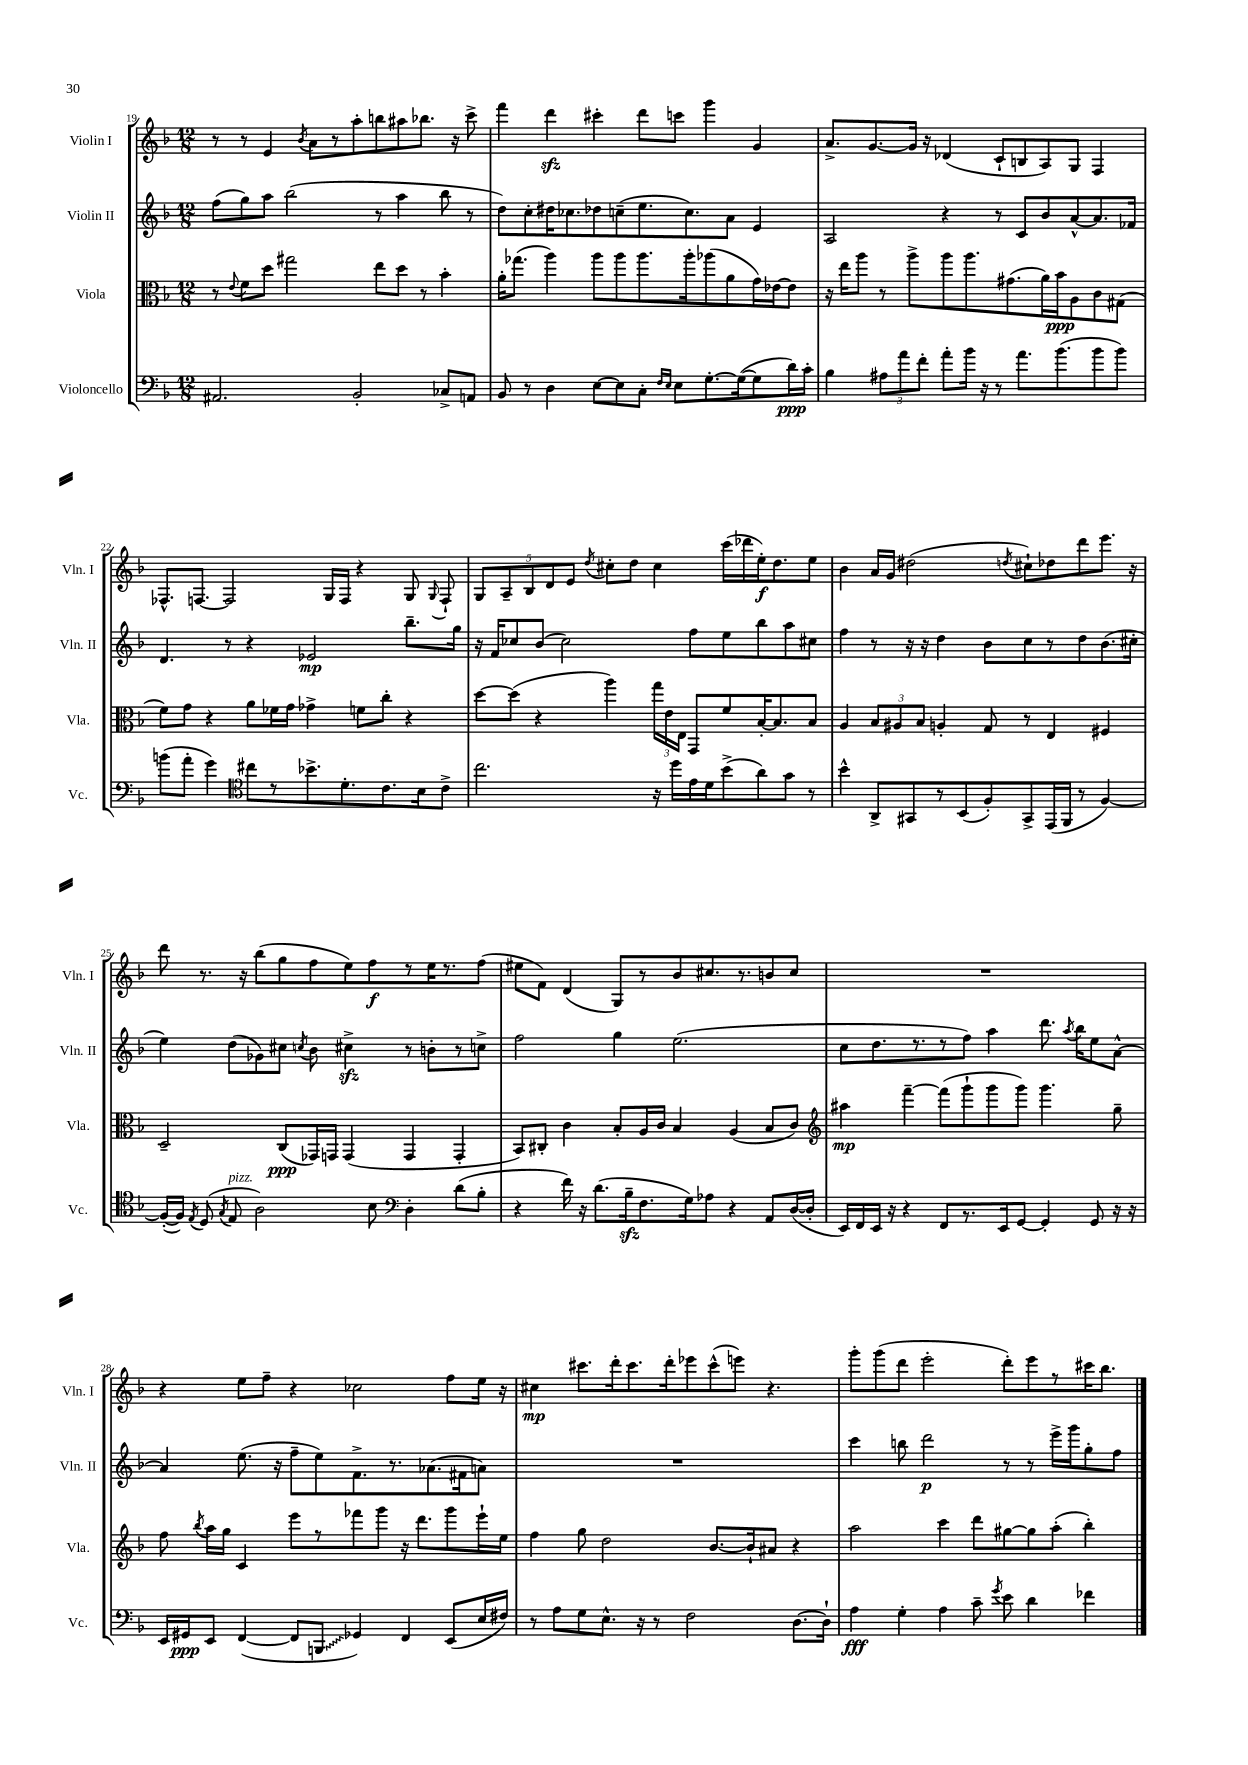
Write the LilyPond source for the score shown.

<<
\new StaffGroup <<
\new Staff = "s0" \with { instrumentName = "Violin I" shortInstrumentName = "Vln. I" } {
    \clef treble \key f \major \numericTimeSignature \time 12/8
    \autoBeamOff r8 r8 e'4 \acciaccatura { bes'8 } a'8[ r8 a''8-. b''8 ais''8 bes''8.] r16 c'''8-> |
    f'''4 d'''4\sfz cis'''4-. d'''8[ c'''8] g'''4 g'4 |
    a'8.[-> g'8.~ g'16] r16 des'4( c'8[-! b8 a8) g8] f4 |
    fes8.[-^ f8.]~ f2 g16[ f16] r4 g8 \appoggiatura { g8 } f8-! |
    \tuplet 5/4 { g8[ a8-- bes8 d'8 e'8] } \acciaccatura { d''8 } cis''8[-. d''8] cis''4 c'''16[( des'''16 e''16-.\f) d''8. e''8] |
    bes'4 a'16[ g'16] dis''2( \acciaccatura { d''8 } cis''8[-!) des''8 d'''8 e'''8.] r16 |
    d'''8 r8. r16 bes''8[( g''8 f''8 e''8) f''8\f r8 e''16 r8. f''8]( |
    eis''8[ f'8]) d'4( g8[) r8 bes'8 cis''8. r8. b'8 cis''8] |
    R1. |
    r4 e''8[ f''8]-- r4 ces''2 f''8[ e''16] r16 |
    cis''4\mp cis'''8.[ d'''16-. cis'''8. d'''16-. ees'''8 cis'''8-^( e'''8]) r4. |
    g'''8[-. g'''8( d'''8] e'''2-. d'''8[-.) e'''8 r8 cis'''16 bes''8.] \bar "|." |
}
\new Staff = "s1" \with { instrumentName = "Violin II" shortInstrumentName = "Vln. II" } {
    \clef treble \key f \major \numericTimeSignature \time 12/8
    \autoBeamOff f''8[( g''8) a''8] bes''2( r8 a''4 bes''8 r8 |
    d''8[) c''8-. dis''16 ces''8. des''8 c''8--( e''8. c''8.) a'8] e'4 |
    a2 r4 r8 c'8[ bes'8 a'8~-^ a'8. fes'16] |
    d'4. r8 r4 ees'2\mp bes''8.[-- g''16] |
    r16 f'16[ ces''8 bes'8]( ces''2) f''8[ e''8 bes''8 a''8 cis''8] |
    f''4 r8 r16 r16 d''4 bes'8[ c''8 r8 d''8 bes'8.( cis''16]-. |
    e''4) d''8[( ges'8) cis''8] \acciaccatura { c''8 } bes'8 cis''4->\sfz r8 b'8[-. r8 c''8]-> |
    f''2 g''4 e''2.( |
    c''8[ d''8. r8. r8 f''8]) a''4 d'''8. \acciaccatura { a''8 } bes''16[ e''8 a'8]~-^ |
    a'4 e''8.( r16 f''8[-- e''8) f'8.-> r8. aes'8.( fis'16 a'8]) |
    R1. |
    c'''4 b''8 d'''2\p r8 r8 e'''16[-> g'''16 g''8-. f''8] \bar "|." |
}
\new Staff = "s2" \with { instrumentName = "Viola" shortInstrumentName = "Vla." } {
    \clef alto \key f \major \numericTimeSignature \time 12/8
    \autoBeamOff r8 \appoggiatura { e'8 } f'8[ d''8] gis''2 e''8[ d''8] r8 bes'4-. |
    a'16[-. ges''8.]( a''4) a''8[ a''8 a''8. a''16-. aes''8( a'8 g'16) ees'16~ ees'8] |
    r16 e''16[ a''8] r8 a''8[-> a''8 a''8. gis'8.( a'16) bes'16\ppp a8 c'8 gis8]( |
    f'8[) g'8] r4 a'8[ fes'16 g'16] ges'4-> f'8[ c''8]-. r4 |
    d''8[~ d''8]( r4 a''4) \tuplet 3/2 { g''16[ e'16 e16] } g,8[ f'8 bes16~-. bes8. bes8] |
    a4 \tuplet 3/2 { bes8[ ais8 bes8] } a4-. g8 r8 e4 fis4 |
    d2-- c8[\ppp( ges,16) g,16] g,4( g,4 g,4-. |
    bes,8[) cis8]-. c'4 bes8[-. a16 c'16] bes4 a4( bes8[ c'8]) |
    \clef treble ais''4\mp f'''4~-- f'''8[( g'''8-! g'''8 g'''8]) g'''4. g''8-- |
    f''8 \acciaccatura { bes''8 } a''16[ g''16] c'4 e'''8[ r8 fes'''8 g'''8] r16 d'''8.[ g'''8 e'''16-! e''16] |
    f''4 g''8 d''2 bes'8.[~ bes'16-! ais'8] r4 |
    a''2 c'''4 d'''8[ gis''8~ gis''8 a''8]-.( bes''4-.) \bar "|." |
}
\new Staff = "s3" \with { instrumentName = "Violoncello" shortInstrumentName = "Vc." } {
    \clef bass \key f \major \numericTimeSignature \time 12/8
    \autoBeamOff ais,2. bes,2-. ces8[-> a,8] |
    bes,8 r8 d4 e8[~ e8 c8]-. \grace { f16[ e16] } e8[ g8.~-. g16~( g8 d'16\ppp) c'16]-. |
    bes4 \tuplet 3/2 { ais8[ a'8 f'8]-. } a'8[-. bes'16] r16 r8 a'8.[ bes'8.( bes'8 bes'8]) |
    b'8[( a'8]-. g'4) \clef tenor cis''8[ r8 bes'8.-> d'8.-. c'8. bes16 c'8]-> |
    c''2. r16 d''16[ e'16 d'16 bes'8->( a'8) g'8] r8 |
    bes'4-^ a,8[-> gis,8 r8 bes,8( f8-.) gis,8-> e,16( f,16] r8 f4~) |
    f16[~-.( f16]) \acciaccatura { e8 } d8( \acciaccatura { g8 } e8^\markup { \italic "pizz." } a2) bes8 \clef bass d4-. d'8[( bes8]-. |
    r4 f'16) r16 d'8.[( bes16--\sfz f8. g16) aes8] r4 a,8[ d16~( d16]-. |
    e,16[) f,16 e,16] r16 r4 f,8[ r8. e,16 g,8]~ g,4-. g,8 r16 r16 |
    e,16[ gis,16\ppp e,8] f,4~( f,8[ \once \override Glissando.style = #'zigzag b,,8]\glissando ges,4) f,4 e,8[( e16 fis16]) |
    r8 a8[ g8 e8.]-^ r16 r8 f2 d8.[~ d16]-! |
    a4\fff g4-. a4 c'8-- \acciaccatura { g'8 } e'8 d'4 fes'4 \bar "|." |
}
>>
>>
\layout { \context { \Score currentBarNumber = #19 } }
